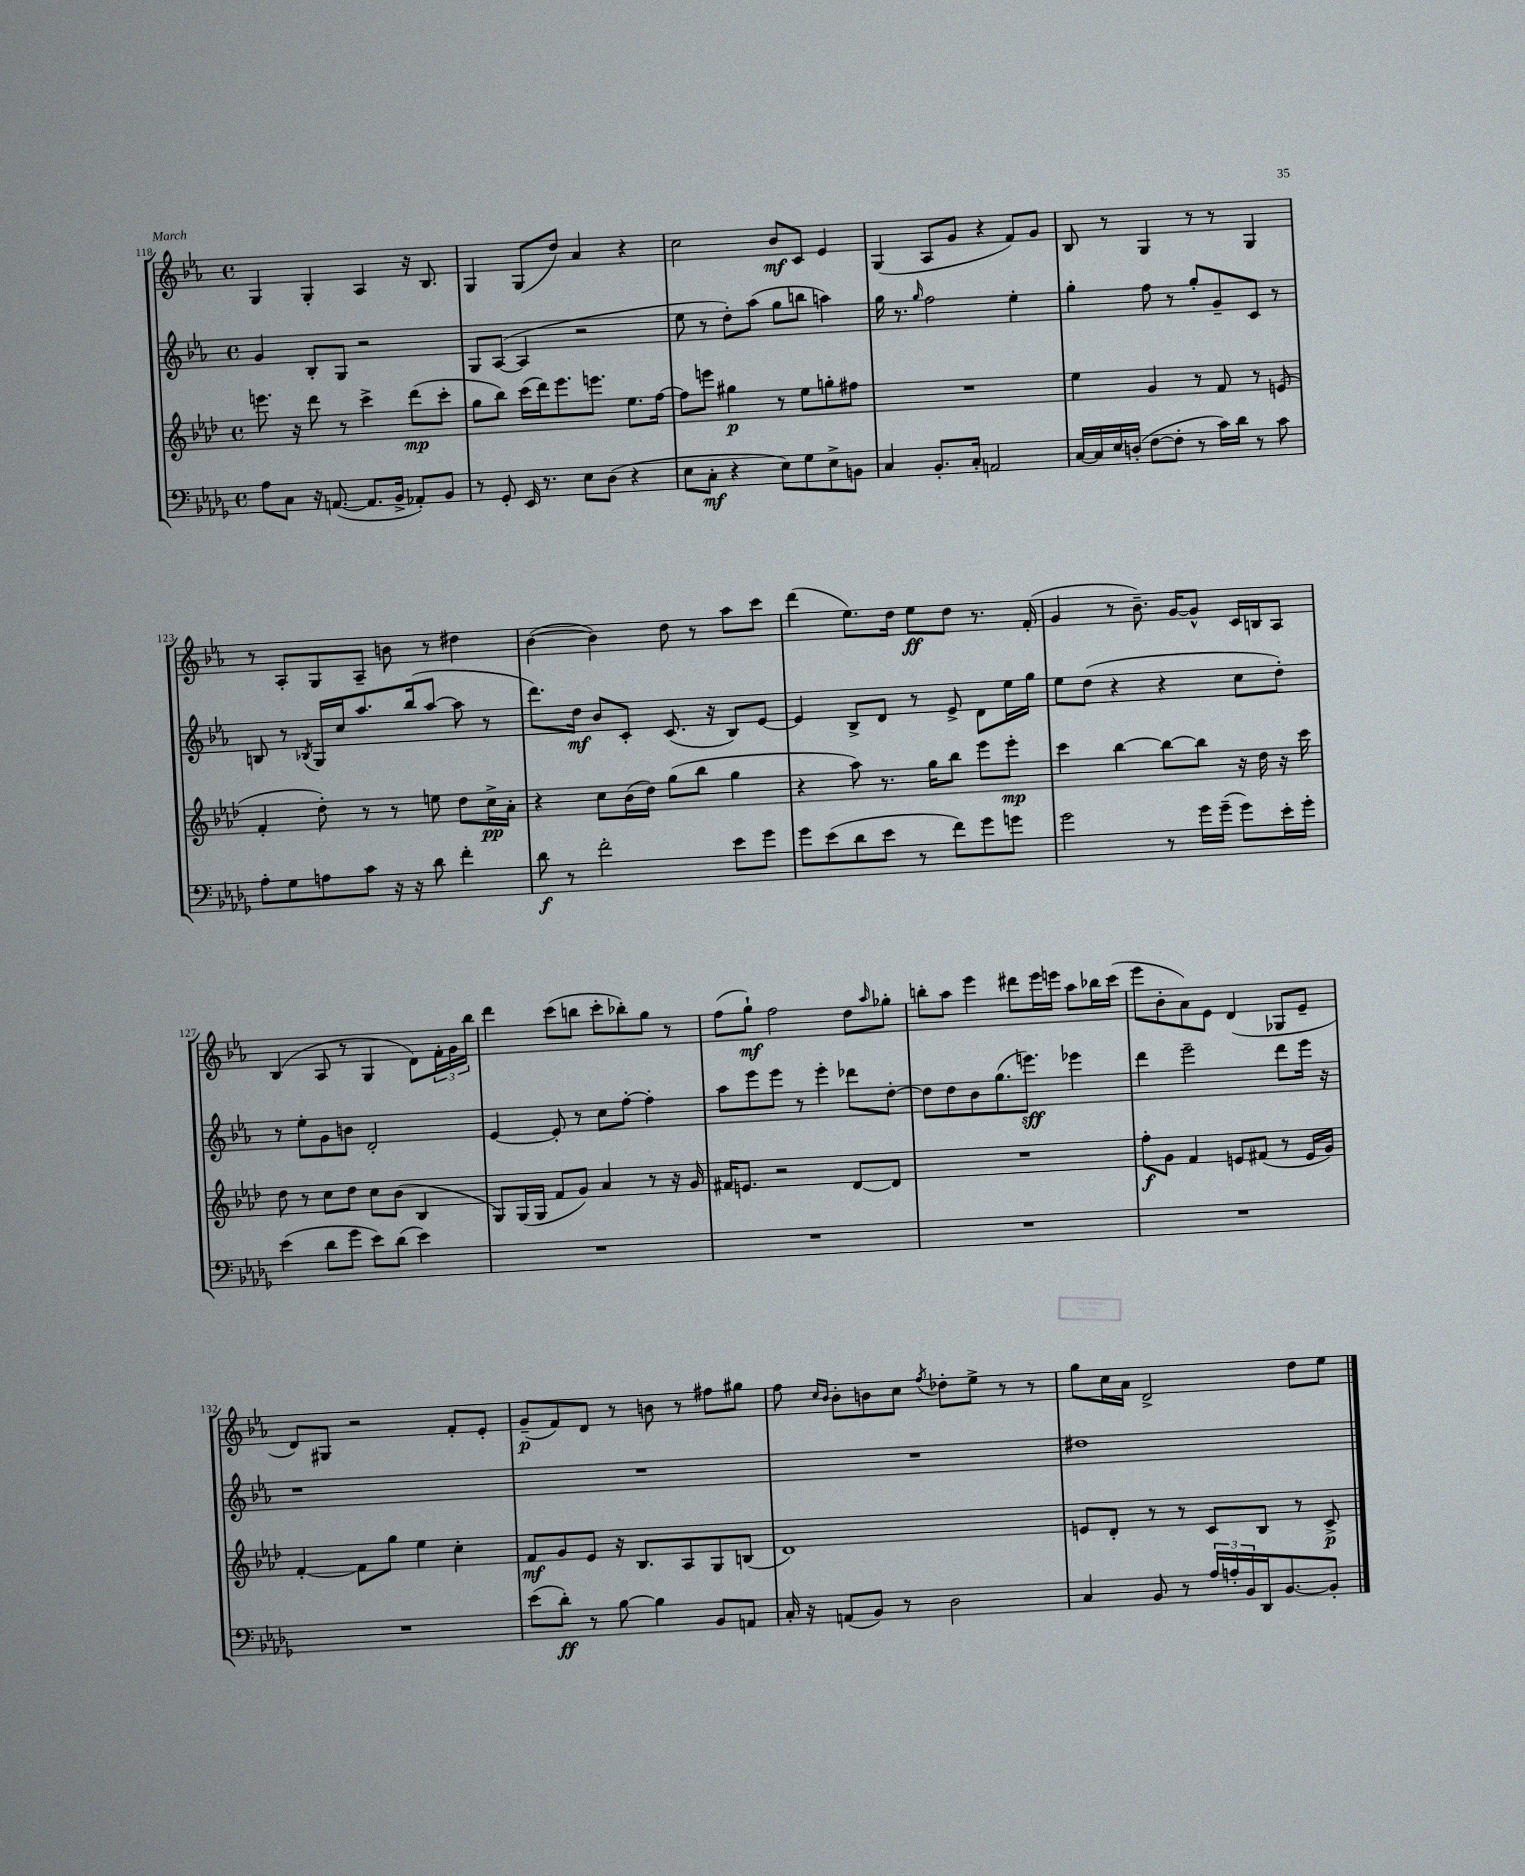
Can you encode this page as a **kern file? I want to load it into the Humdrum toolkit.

**kern	**dynam	**kern	**dynam	**kern	**dynam	**kern	**dynam
*part4	*part4	*part3	*part3	*part2	*part2	*part1	*part1
*staff4	*staff4	*staff3	*staff3	*staff2	*staff2	*staff1	*staff1
*clefF4	*	*clefG2	*	*clefG2	*	*clefG2	*
*k[b-e-a-d-g-]	*	*k[b-e-a-d-]	*	*k[b-e-a-]	*	*k[b-e-a-]	*
*M4/4	*	*M4/4	*	*M4/4	*	*M4/4	*
*met(c)	*	*met(c)	*	*met(c)	*	*met(c)	*
=118	=118	=118	=118	=118	=118	=118	=118
8A-\L	.	8.eeen\	.	4g/	.	4G/	.
8C\J	.	.	.	.	.	.	.
.	.	16r	.	.	.	.	.
16r	.	8ddd-\	.	8B-'/L	.	4G'/	.
([8.AAn/	.	.	.	.	.	.	.
.	.	8r	.	8G/J	.	.	.
8.AA/L]	.	4ccc^\	.	2r	.	4A-/	.
16BB-^/Jk	.	.	.	.	.	.	.
8AA-X'/L)	.	(8ddd-\L	mp	.	.	16r	.
.	.	.	.	.	.	8.B-/	.
8BB-/J	.	8ccc'\J	.	.	.	.	.
=119	=119	=119	=119	=119	=119	=119	=119
8r	.	8gg\L	.	8G/L	.	4G/	.
8GG-'/	.	8bb-\J)	.	([8A-/J	.	.	.
16EE-/	.	(16ccc\LL	.	4A-/]	.	(8G/L	.
8.r	.	16ddd-\J)	.	.	.	.	.
.	.	8.eee-\	.	.	.	8dd/J)	.
8E-\L	.	.	.	2r	.	4a-/	.
.	.	8.eeen\J	.	.	.	.	.
(8D-\J	.	.	.	.	.	.	.
4r	.	8.ee-\L	.	.	.	4r	.
.	.	[16ff\Jk	.	.	.	.	.
=120	=120	=120	=120	=120	=120	=120	=120
8E-\L	.	8ff\L]	.	8ee-\	.	2cc\	.
8C'\J	mf	8eeen\J	.	8r	.	.	.
4r	.	4gg#X\	p	8dd'\L)	.	.	.
.	.	.	.	(8aa-\J	.	.	.
8E-\L)	.	8r	.	8gg\L	.	8b-/L	mf
8G-\	.	8ee-\L	.	8bbn\J	.	8c/J	.
8E-^\	.	8ggn'\	.	4aan\)	.	4e-/	.
8BBn\J	.	8ff#X\J	.	.	.	.	.
=121	=121	=121	=121	=121	=121	=121	=121
4C/	.	1r	.	16gg\	.	(4G/	.
.	.	.	.	8.r	.	.	.
.	.	.	.	16qqgg/	.	.	.
8.BB-'/L	.	.	.	2ff\	.	8A-/L	.
.	.	.	.	.	.	8g/J	.
16C'/Jk	.	.	.	.	.	.	.
2AAn/	.	.	.	.	.	4r	.
.	.	.	.	4ee-'\	.	8f/L)	.
.	.	.	.	.	.	8g/J	.
=122	=122	=122	=122	=122	=122	=122	=122
[16C/LL	.	4ee-\	.	4gg'\	.	8B-/	.
16C/]	.	.	.	.	.	.	.
16E-/	.	.	.	.	.	8r	.
(16Dn'/JJ	.	.	.	.	.	.	.
[8F\L	.	4g/	.	8ff\	.	4G/	.
8F'\J]	.	.	.	8r	.	.	.
8r	.	8r	.	8gg'/L	.	8r	.
16c\LL)	.	8f/	.	8g~/	.	8r	.
16d-\JJ	.	.	.	.	.	.	.
8r	.	8r	.	8c/J	.	4G/	.
8c\	.	(8en/	.	8r	.	.	.
!!LO:LB:g=z
=123	=123	=123	=123	=123	=123	=123	=123
8A-'\L	.	4f'/	.	8Bn/	.	8r	.
8G-\	.	.	.	8r	.	8A-'/L	.
.	.	.	.	8qB-X/	.	.	.
8An\	.	8dd-'\)	.	16G/LL	.	8G/	.
.	.	.	.	16cc/J	.	.	.
8c\J	.	8r	.	8.aa-/	.	8A-~/J	.
16r	.	8r	.	.	.	8bn\	.
16r	.	.	.	(16bb-/k	.	.	.
8d-\	.	8een\	.	[8aa-/J	.	8r	.
4f'\	.	8dd-\L	.	8aa-\]	.	4dd#X\	.
.	.	16cc^\L	pp	8r	.	.	.
.	.	16a-'\JJ	.	.	.	.	.
=124	=124	=124	=124	=124	=124	=124	=124
8d-\	f	4r	.	8.ddd\L)	.	([4b-\	.
8r	.	.	.	.	.	.	.
.	.	.	.	16dd\Jk	mf	.	.
2f'\	.	8cc\L	.	8b-/L	.	4b-\])	.
.	.	(16b-\L	.	8c'/J	.	.	.
.	.	16dd-\JJ)	.	.	.	.	.
.	.	(8gg\L	.	(8.c/	.	8dd\	.
.	.	8bb-\J	.	.	.	8r	.
.	.	.	.	16r	.	.	.
8e-\L	.	4gg\	.	8B-/L)	.	8aa-\L	.
8g-\J	.	.	.	[8e-/J	.	8ccc\J	.
=125	=125	=125	=125	=125	=125	=125	=125
8g-\L	.	4r	.	4e-/]	.	(4ddd\	.
(8e-\	.	.	.	.	.	.	.
8d-\	.	8aa-\)	.	8B-^/L	.	8.ee-\L)	.
8e-\J	.	8.r	.	8d/J	.	.	.
.	.	.	.	.	.	16dd\Jk	.
8r	.	.	.	8r	.	8ee-\L	ff
.	.	16gg\KL	.	.	.	.	.
8f\L)	.	8bb-\J	.	8e-^/	.	8dd\J	.
8g-\	.	8eee-\L	.	8d\L	.	8.r	.
8gn\J	.	8eee-'\J	mp	16ee-\L	.	.	.
.	.	.	.	16gg\JJ	.	(16f'/	.
=126	=126	=126	=126	=126	=126	=126	=126
2g-\	.	4ccc\	.	8ee-\L	.	4g/	.
.	.	.	.	(8dd\J	.	.	.
.	.	[4bb-\	.	4r	.	8r	.
.	.	.	.	.	.	8.b-~\)	.
8r	.	8bb-\L_	.	4r	.	.	.
.	.	.	.	.	.	[16g/KL	.
16g-\LL	.	8bb-\J]	.	.	.	8g^^/J]	.
(16g-~\JJ	.	.	.	.	.	.	.
8g-\L)	.	16r	.	8cc\L	.	16c/LL	.
.	.	16dd-\	.	.	.	16Bn/J	.
16e-'\L	.	16r	.	8dd'\J)	.	8A-/J	.
16g-'\JJ	.	16ccc\	.	.	.	.	.
!!LO:LB:g=z
=127	=127	=127	=127	=127	=127	=127	=127
(4e-\	.	8dd-\	.	8r	.	(4B-/	.
.	.	8r	.	8ee-'\L	.	.	.
8d-\L	.	8cc\L	.	8g\	.	8A-/	.
8g-\J	.	8dd-\J	.	8bn\J	.	8r	.
8e-\L)	.	8cc\L	.	2d'/	.	4G/	.
(8d-\J	.	(8b-\J	.	.	.	.	.
4e-\)	.	4B-/	.	.	.	8d\L)	.
.	.	.	.	.	.	24f'\L	.
.	.	.	.	.	.	24g\	.
.	.	.	.	.	.	24bb-\JJ	.
=128	=128	=128	=128	=128	=128	=128	=128
1r	.	8G/L)	.	[4e-/	.	4ddd\	.
.	.	(16G/L	.	.	.	.	.
.	.	16G/JJ	.	.	.	.	.
.	.	8f/L	.	8e-'/]	.	(8ccc\L	.
.	.	8g/J)	.	8r	.	8bbn\J	.
.	.	4a-/	.	8cc\L	.	8ccc'\L	.
.	.	.	.	[8ff'\J	.	8bb-X'\)	.
.	.	8r	.	4ff'\]	.	8gg\J	.
.	.	16r	.	.	.	8r	.
.	.	16g/	.	.	.	.	.
=129	=129	=129	=129	=129	=129	=129	=129
1r	.	16f#X/KL	.	8aa-\L	.	(8ff\L	.
.	.	8.en/J	.	.	.	.	.
.	.	.	.	8eee-\	.	8gg`\J)	mf
.	.	2r	.	8eee-\J	.	2ff\	.
.	.	.	.	8r	.	.	.
.	.	.	.	4eee-'\	.	.	.
.	.	[8d-/L	.	8ddd-X\L	.	8dd\L	.
.	.	.	.	.	.	16qqaa-/	.
.	.	8d-/J]	.	[8dd'\J	.	8gg-X'\J	.
=130	=130	=130	=130	=130	=130	=130	=130
1r	.	1r	.	8dd\L]	.	8bbn'\L	.
.	.	.	.	8dd\	.	8aa-\J	.
.	.	.	.	8b-\	.	4eee-\	.
.	.	.	.	(8.gg\	.	.	.
.	.	.	.	.	.	8ddd#X\L	.
.	.	.	.	8.eeen\J)	sff	.	.
.	.	.	.	.	.	16eee-\L	.
.	.	.	.	.	.	16eeen\JJ	.
.	.	.	.	4eee-X\	.	8aa-\L	.
.	.	.	.	.	.	16bb-X\L	.
.	.	.	.	.	.	(16ccc\JJ	.
=131	=131	=131	=131	=131	=131	=131	=131
1r	.	8ff'\L	f	4ddd\	.	8eee-\L	.
.	.	8g\J	.	.	.	8b-'\	.
.	.	4f/	.	2eee-~\	.	8a-\)	.
.	.	.	.	.	.	8e-\J	.
.	.	8en/L	.	.	.	(4d/	.
.	.	(8f#X/J	.	.	.	.	.
.	.	8r	.	8ddd\L	.	8G-X/L	.
.	.	16e/LL	.	16eee-\Jk	.	8e-~/J	.
.	.	16g/JJ)	.	16r	.	.	.
!!LO:LB:g=z
=132	=132	=132	=132	=132	=132	=132	=132
1r	.	[4f'/	.	1r	.	8d/L)	.
.	.	.	.	.	.	8G#X/J	.
.	.	8f\L]	.	.	.	2r	.
.	.	8gg\J	.	.	.	.	.
.	.	4ee-\	.	.	.	.	.
.	.	4cc'\	.	.	.	8f'/L	.
.	.	.	.	.	.	8e-'/J	.
=133	=133	=133	=133	=133	=133	=133	=133
(8e-\L	.	8f/L	mf	1r	.	(8g~/L	p
8d-'\J)	ff	8g/	.	.	.	8f/)	.
8r	.	8e-/J	.	.	.	8d/J	.
[8B-\	.	16r	.	.	.	8r	.
.	.	8.B-/L	.	.	.	.	.
4B-\]	.	.	.	.	.	8bn\	.
.	.	8A-/	.	.	.	8r	.
8BB-/L	.	8G/	.	.	.	8ff#X\L	.
8AAn/J	.	(8Bn/J	.	.	.	8gg#X\J	.
=134	=134	=134	=134	=134	=134	=134	=134
16C'/	.	1d-)	.	1r	.	8ff\	.
16r	.	.	.	.	.	.	.
.	.	.	.	.	.	16qqcc/LL	.
.	.	.	.	.	.	16qqb-/JJ	.
(8AAn/L	.	.	.	.	.	8b-'\L	.
8BB-/J)	.	.	.	.	.	8bn\	.
8r	.	.	.	.	.	8cc\J	.
.	.	.	.	.	.	8qff/	.
2D-\	.	.	.	.	.	8dd-X'\L	.
.	.	.	.	.	.	8ee-^\J	.
.	.	.	.	.	.	8r	.
.	.	.	.	.	.	8r	.
=135	=135	=135	=135	=135	=135	=135	=135
4C/	.	8en/L	.	1dd#X	.	8gg\L	.
.	.	8d-'/J	.	.	.	16cc\L	.
.	.	.	.	.	.	16a-\JJ	.
8BB-/	.	8r	.	.	.	2d^/	.
8r	.	8r	.	.	.	.	.
24A-/LL	.	8c/L	.	.	.	.	.
24An'/	.	.	.	.	.	.	.
24BB-/	.	.	.	.	.	.	.
16DD-/J	.	8B-/J	.	.	.	.	.
[8.BB-/	.	.	.	.	.	.	.
.	.	8r	.	.	.	8dd\L	.
8BB-'/J]	.	8c^/	p	.	.	8ee-\J	.
==	==	==	==	==	==	==	==
*-	*-	*-	*-	*-	*-	*-	*-
